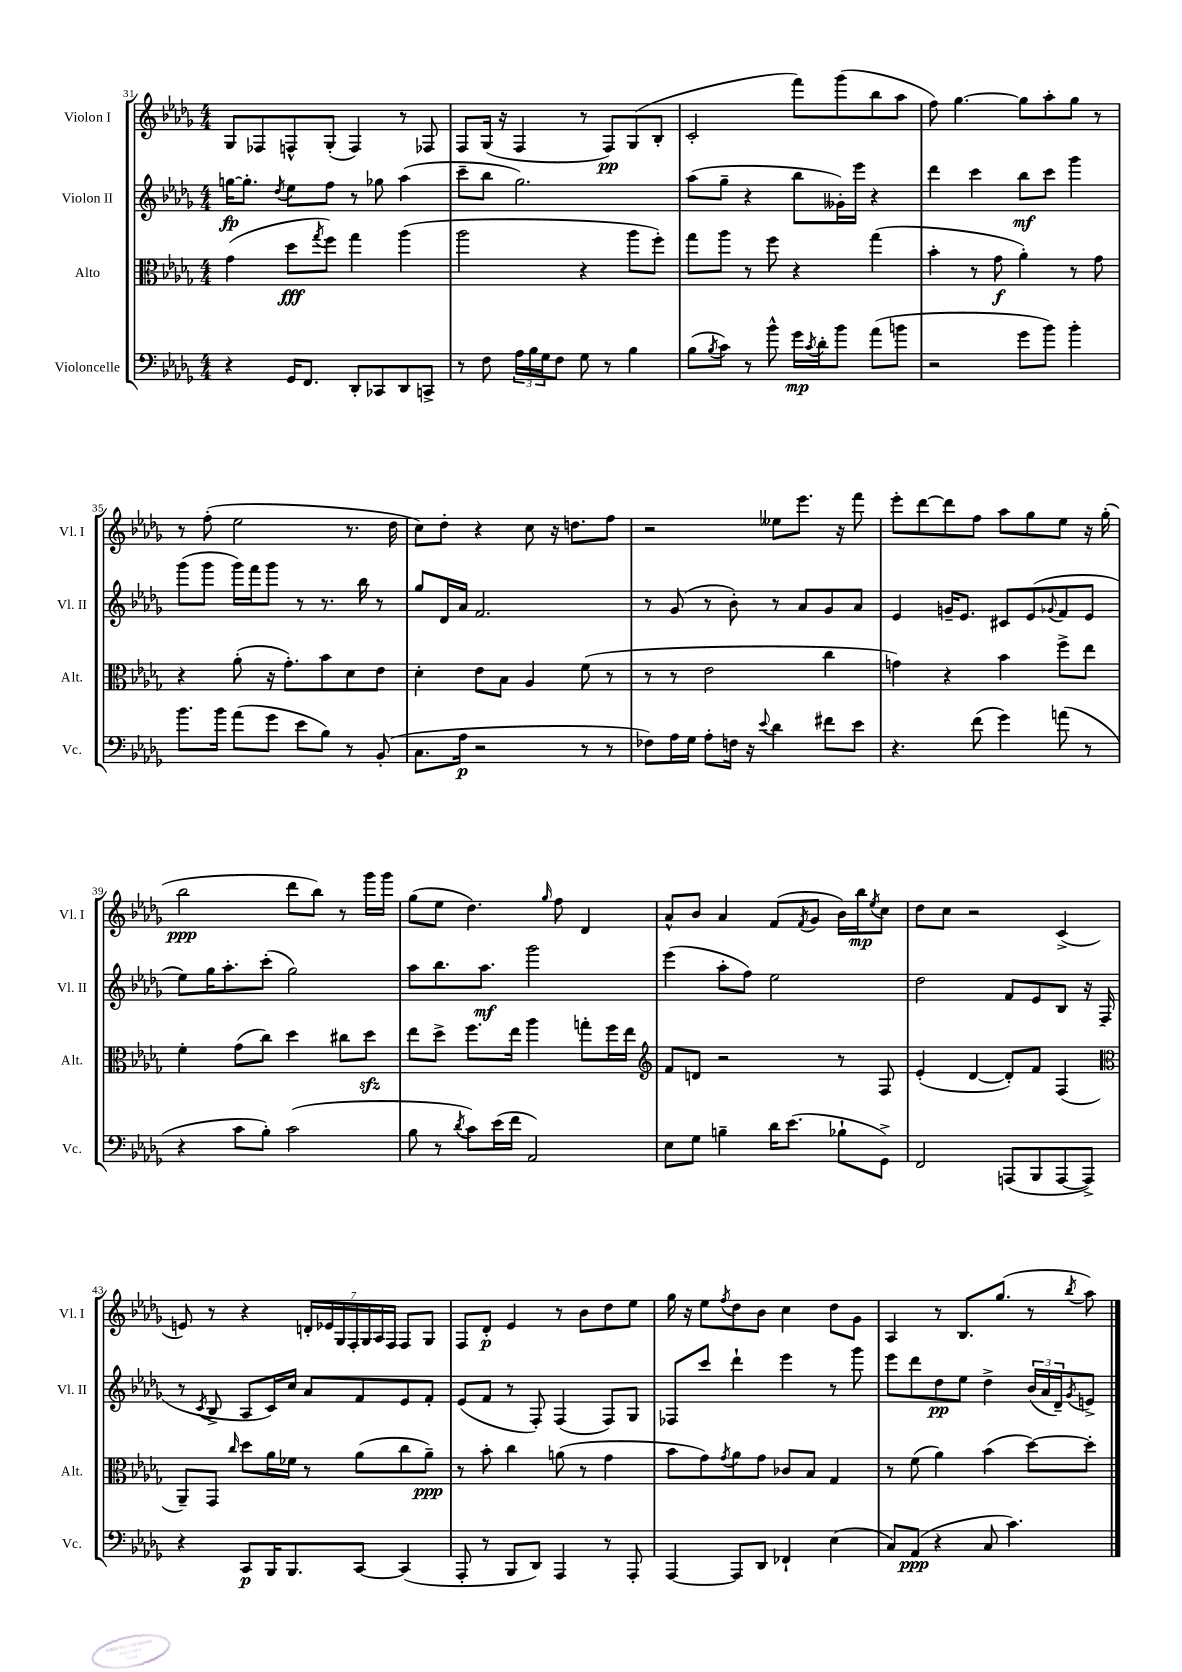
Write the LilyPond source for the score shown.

<<
\new StaffGroup <<
\new Staff = "s0" \with { instrumentName = "Violon I" shortInstrumentName = "Vl. I" } {
    \clef treble \key des \major \numericTimeSignature \time 4/4
    ges8 fes8 f8-^ ges8-.( f4) r8 fes8 |
    f8 ges16( r16 f4 r8 f8\pp) ges8( bes8-. |
    c'2-. f'''8) ges'''8( bes''8 aes''8 |
    f''8) ges''4.~ ges''8 aes''8-. ges''8 r8 |
    r8 f''8-.( ees''2 r8. des''16 |
    c''8) des''8-. r4 c''8 r16 d''8. f''8 |
    r2 eeses''8 ees'''8. r16 f'''8 |
    ees'''8-. des'''8~ des'''8 f''8 aes''8 ges''8 ees''8 r16 ges''16-.( |
    bes''2\ppp des'''8 bes''8) r8 ges'''16 ges'''16 |
    ges''8( ees''8 des''4.) \grace { ges''16 } f''8 des'4 |
    aes'8-^ bes'8 aes'4 f'8( \acciaccatura { f'8 } ges'8 bes'16) bes''16\mp \acciaccatura { ees''8 } c''8 |
    des''8 c''8 r2 c'4->( |
    e'8) r8 r4 \tuplet 7/4 { d'16-. ees'16 ges16 f16-. ges16 aes16 f16 } f8 ges8 |
    f8 des'8-.\p ees'4 r8 bes'8 des''8 ees''8 |
    ges''16 r16 ees''8 \acciaccatura { f''8 } des''8 bes'8 c''4 des''8 ges'8 |
    aes4 r8 bes8. ges''8.( r8 \acciaccatura { bes''8 } aes''8) \bar "|." |
}
\new Staff = "s1" \with { instrumentName = "Violon II" shortInstrumentName = "Vl. II" } {
    \clef treble \key des \major \numericTimeSignature \time 4/4
    g''16~\fp g''8.-. \acciaccatura { des''8 } ees''8 f''8 r8 ges''8 aes''4( |
    c'''8-- bes''8 ges''2.) |
    aes''8( ges''8-- r4 bes''8 geses'16-.) ees'''16 r4 |
    des'''4 c'''4 bes''8\mf c'''8 ges'''4 |
    ges'''8( ges'''8 ges'''16) f'''16 ges'''8 r8 r8. bes''16 r8 |
    ges''8 des'16 aes'16 f'2. |
    r8 ges'8( r8 bes'8-.) r8 aes'8 ges'8 aes'8 |
    ees'4 g'16-- ees'8. cis'8 ees'8( \appoggiatura { ges'8 } f'8 ees'8 |
    ees''8) ges''16 aes''8.-. c'''8-.( ges''2) |
    aes''8 bes''8. aes''8.\mf ges'''2 |
    ees'''4( aes''8-. f''8) ees''2 |
    des''2 f'8 ees'8 bes8 r16 f16( |
    r8 \acciaccatura { c'8 } bes8-> aes8 c'16) c''16 aes'8 f'8 ees'8 f'8-. |
    ees'8( f'8 r8 f8-.) f4( f8) ges8 |
    fes8 c'''8 des'''4-! ees'''4 r8 ges'''8 |
    ees'''8 des'''8 des''8\pp ees''8 des''4-> \tuplet 3/2 { bes'16( aes'16 des'16--) } \acciaccatura { ges'8 } e'8-> \bar "|." |
}
\new Staff = "s2" \with { instrumentName = "Alto" shortInstrumentName = "Alt." } {
    \clef alto \key des \major \numericTimeSignature \time 4/4
    ges'4( des''8\fff \acciaccatura { ges''8 } f''8) ges''4 aes''4( |
    aes''2 r4 aes''8 f''8-.) |
    ges''8 aes''8 r8 f''8 r4 ges''4( |
    bes'4-. r8 ges'8\f aes'4-.) r8 ges'8 |
    r4 aes'8-.( r16 ges'8.-.) bes'8 des'8 ees'8 |
    des'4-. ees'8 bes8 aes4 f'8( r8 |
    r8 r8 ees'2 c''4 |
    g'4) r4 bes'4 f''8-> ees''8 |
    f'4-. ges'8( c''8) des''4 cis''8 des''8\sfz |
    ees''8 des''8-> f''8. ees''16 aes''4 g''8-. f''16 ees''16 |
    \clef treble f'8 d'8 r2 r8 f8 |
    ees'4-.( des'4~ des'8-.) f'8 f4( |
    \clef alto aes,8--) ges,8 \grace { c''16 } des''8 aes'16 fes'16 r8 aes'8( c''8 aes'8--\ppp) |
    r8 bes'8-. c''4 a'8( r8 ges'4 |
    bes'8 ges'8) \acciaccatura { ges'8 } aes'8 ges'8 ces'8 bes8 ges4 |
    r8 f'8( aes'4) bes'4( des''8~) des''8-. \bar "|." |
}
\new Staff = "s3" \with { instrumentName = "Violoncelle" shortInstrumentName = "Vc." } {
    \clef bass \key des \major \numericTimeSignature \time 4/4
    r4 ges,16 f,8. des,8-. ces,8 des,8 c,8-> |
    r8 f8 \tuplet 3/2 { aes16 bes16 ges16 } f8 ges8 r8 bes4 |
    bes8( \acciaccatura { bes8 } c'8) r8 bes'8-^ ges'16\mp \acciaccatura { c'8 } des'16-. bes'8 aes'8( b'8 |
    r2 ges'8 bes'8) bes'4-. |
    bes'8. bes'16 aes'8( ges'8 ees'8 bes8) r8 bes,8-.( |
    c8. aes16\p r2 r8 r8 |
    fes8) aes16 ges16 aes8-. f16 r16 \appoggiatura { ees'8 } des'4 fis'8 ees'8 |
    r4. f'8( ges'4) a'8( r8 |
    r4 c'8 bes8-.) c'2( |
    bes8 r8 \acciaccatura { des'8 } c'8) ees'16( f'16 aes,2) |
    ees8 ges8 b4-- des'16 ees'8.( bes8-! ges,8->) |
    f,2 a,,8( bes,,8 a,,8~ a,,8->) |
    r4 c,8\p bes,,16 bes,,8. c,8~ c,4( |
    aes,,8-. r8 bes,,8 des,8) aes,,4 r8 aes,,8-. |
    aes,,4~ aes,,8 des,8 fes,4-! ees4( |
    c8) aes,8\ppp( r4 c8 c'4.) \bar "|." |
}
>>
>>
\layout { \context { \Score currentBarNumber = #31 } }
